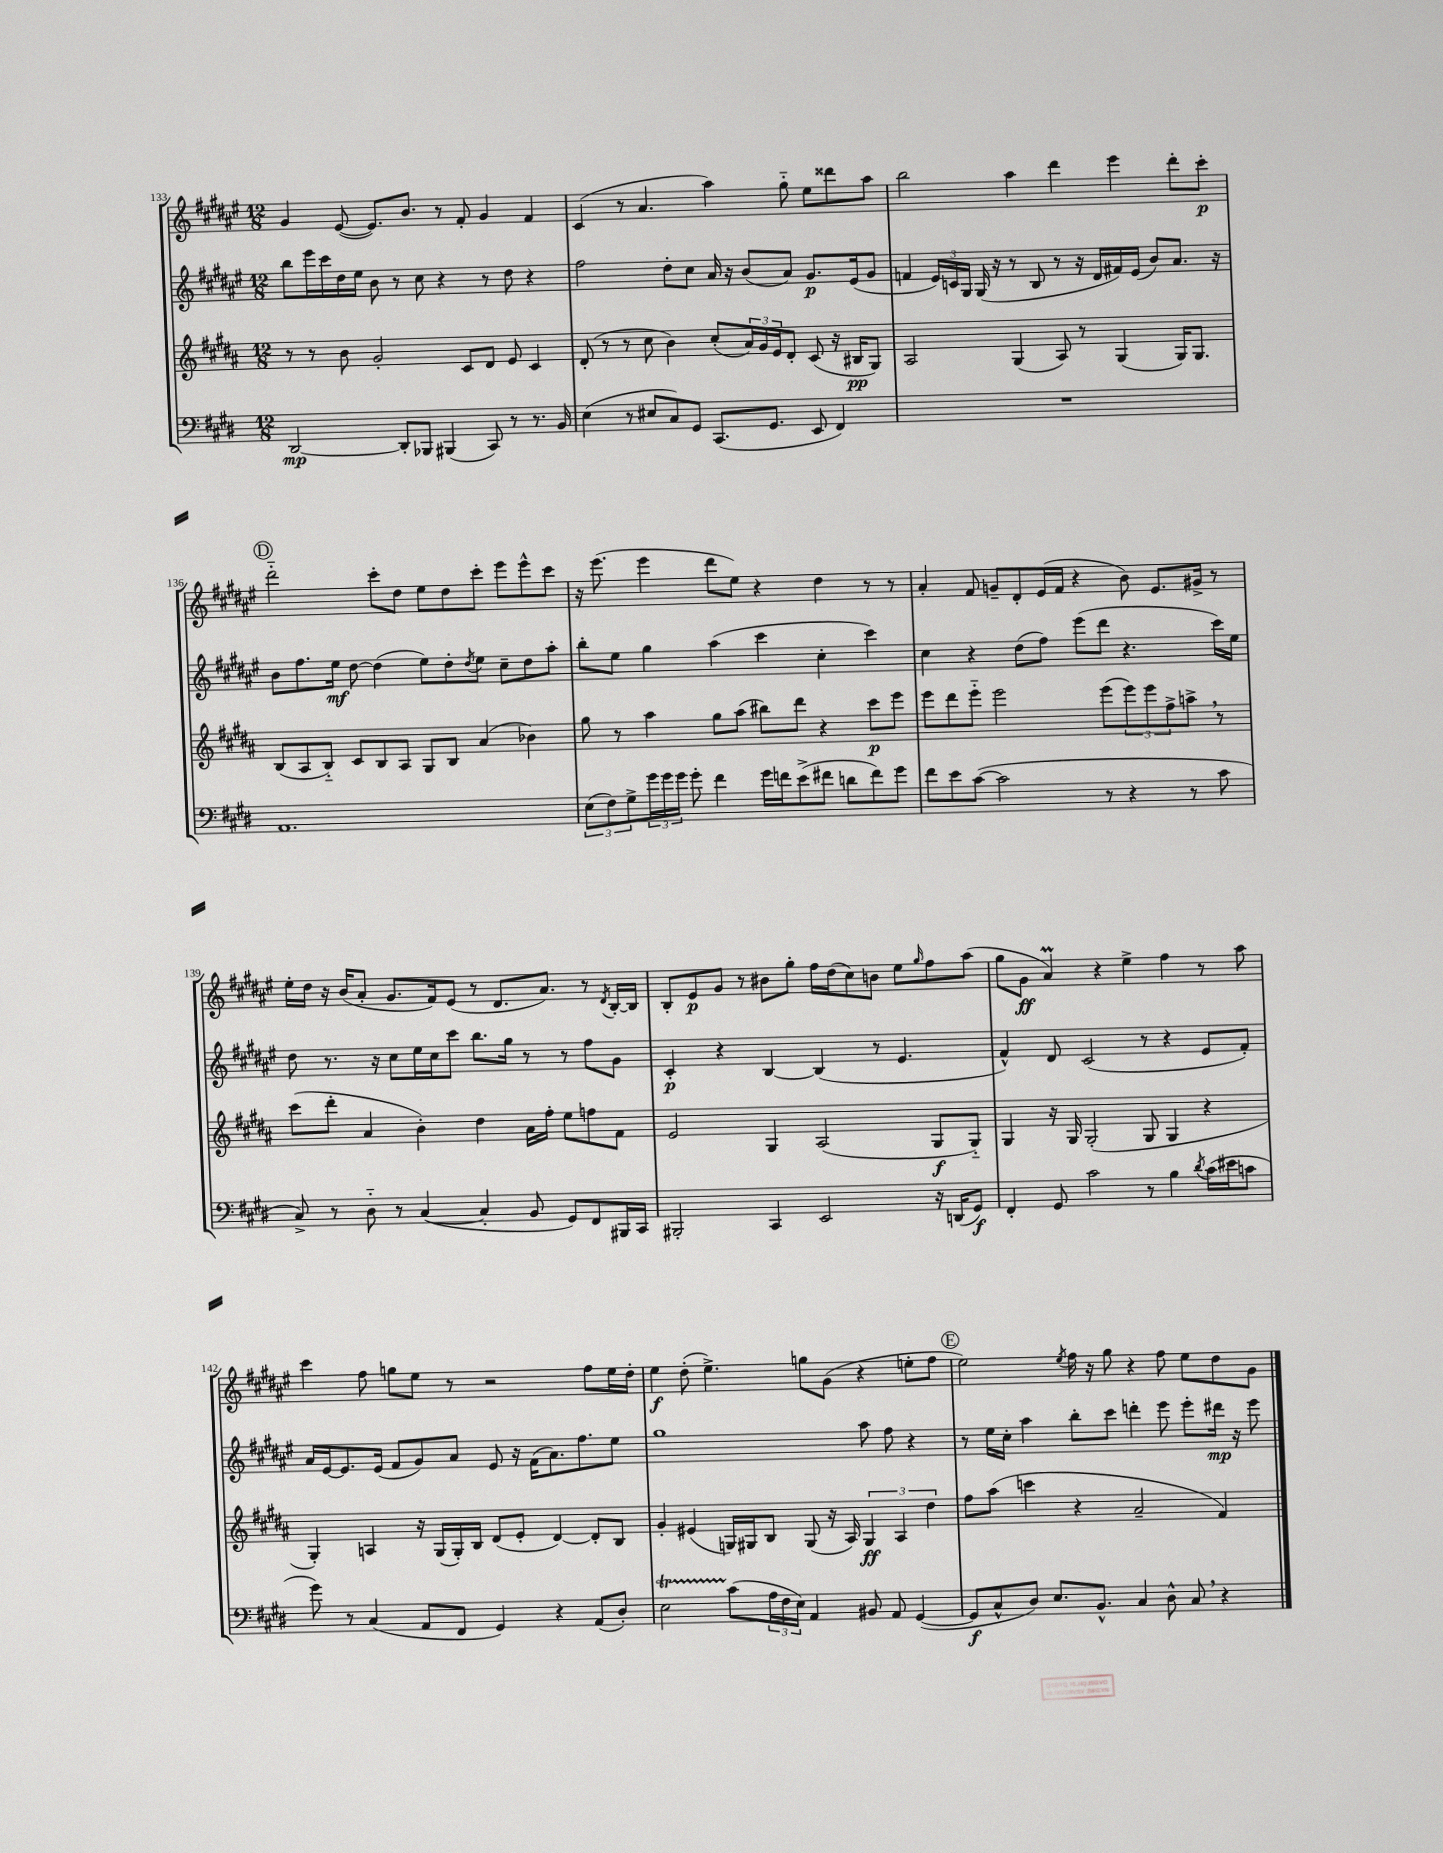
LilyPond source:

<<
\new StaffGroup <<
\new Staff = "s0" {
    \clef treble \key fis \major \numericTimeSignature \time 12/8
    gis'4 eis'8~( eis'8.) b'8. r8 fis'8-. gis'4 fis'4 |
    cis'4( r8 ais'4. ais''4) gis''8-_ eis''8 disis'''8 ais''8 |
    b''2 ais''4 dis'''4 eis'''4 dis'''8-. cis'''8-.\p |
    \mark \markup { \circle "D" } dis'''2-_ cis'''8-. dis''8 eis''8 dis''8 cis'''8-. eis'''8 eis'''8-^ cis'''8 |
    r16 eis'''8.( eis'''4 dis'''8 eis''8) r4 dis''4 r8 r8 |
    ais'4-. fis'8 g'8-- dis'8-. eis'16( fis'16 r4 b'8) eis'8. gis'16-> r8 |
    eis''16-. dis''16 r16 b'16( ais'8-. gis'8. fis'16) eis'8( r8 dis'8. ais'8.) r8 \acciaccatura { dis'8 } b16~-. b16 |
    b8-. eis'8\p gis'8 r8 bis'8 gis''8-. fis''16 dis''16( cis''8) b'8 eis''8 \grace { gis''16 } fis''8 ais''8( |
    gis''8 gis'8\ff ais'4\prall) r4 eis''4-> fis''4 r8 ais''8 |
    cis'''4 fis''8 g''8 eis''8 r8 r2 fis''8 eis''16 dis''16-. |
    eis''4\f dis''8-.( eis''4.->) g''8 gis'8( r4 e''8-. fis''8 |
    \mark \markup { \circle "E" } eis''2) \acciaccatura { eis''8 } fis''16 r16 gis''8 r4 fis''8 eis''8 dis''8 gis'8 \bar "|." |
}
\new Staff = "s1" {
    \clef treble \key fis \major \numericTimeSignature \time 12/8
    b''8 eis'''16 cis'''16 dis''16 eis''16 b'8 r8 cis''8 r4 r8 dis''8 r4 |
    fis''2 dis''8-. cis''8 ais'16 r16 b'8( ais'8) gis'8.\p eis'16( gis'8 |
    f'4 \tuplet 3/2 { eis'16) c'16 gis16 } gis16( r16 r8 b8 r8 r16 dis'16 fis'16) eis'16( b'8) ais'8. r16 |
    \mark \markup { \circle "D" } b'8 fis''8. eis''16\mf dis''8~ dis''4( eis''8) dis''8-. \acciaccatura { dis''8 } eis''8 cis''8-- dis''8 ais''8-. |
    b''8-. eis''8 gis''4 ais''4( cis'''4 cis''4-. cis'''4) |
    cis''4 r4 dis''8( fis''8) eis'''8( dis'''8 r4. cis'''16) eis''16 |
    dis''8 r8. r16 cis''8 eis''16 cis''16 cis'''8 b''8. gis''16 r8 r8 fis''8 gis'8 |
    cis'4-.\p r4 b4~ b4( r8 eis'4. |
    fis'4-^) dis'8 cis'2( r8 r4 eis'8 fis'8-.) |
    ais'16 eis'16~ eis'8. eis'16( fis'8 gis'8) ais'8 eis'8 r16 fis'16( ais'8.) fis''8. eis''8 |
    gis''1 ais''8 fis''8 r4 |
    \mark \markup { \circle "E" } r8 eis''16 cis''16-. ais''4 b''8-. cis'''8 d'''4-. eis'''8 eis'''8-. dis'''16\mp r16 eis'''8 \bar "|." |
}
\new Staff = "s2" {
    \clef treble \key b \major \numericTimeSignature \time 12/8
    r8 r8 b'8 gis'2-. cis'8 dis'8 e'8 cis'4 |
    dis'8-.( r8 r8 cis''8 b'4) cis''8-.( \tuplet 3/2 { ais'16) gis'16 e'16 } dis'8-. cis'8( r16 bis16\pp gis8) |
    ais2 gis4( ais8) r8 gis4( gis16) gis8. |
    \mark \markup { \circle "D" } b8( ais8 b8-_) cis'8 b8 ais8 gis8 b8 ais'4( bes'4) |
    gis''8 r8 ais''4 gis''8 ais''8( bis''8) dis'''8 r4 cis'''8\p e'''8 |
    e'''8 dis'''8 e'''8-_ e'''2 e'''8( \tuplet 3/2 { e'''8) e'''8 fis''8-> } a''8-> \breathe r8 |
    cis'''8( dis'''8-. ais'4 b'4-.) dis''4 ais'16 fis''16-. e''8 f''8 fis'8 |
    e'2 gis4 ais2( gis8\f gis8-_) |
    gis4 r16 gis16 gis2-.( gis8 gis4 r4 |
    gis4-.) a4 r16 gis16( gis16-.) b16 dis'8( e'8-. dis'4~) dis'8-. b8 |
    gis'4-. eis'4( g16) gis16 b8 gis8( r16 ais16) \tuplet 3/2 { gis4\ff ais4 dis''4 } |
    \mark \markup { \circle "E" } fis''8 ais''8( c'''4 r4 ais'2-- fis'4) \bar "|." |
}
\new Staff = "s3" {
    \clef bass \key e \major \numericTimeSignature \time 12/8
    dis,2~\mp dis,8-. bes,,8 bis,,4( cis,8) r8 r8. b,16 |
    e4( r8 eis8 cis8) gis,8 cis,8.( gis,8. e,8 fis,4) |
    R1. |
    \mark \markup { \circle "D" } a,1. |
    \tuplet 3/2 { e8( fis8) gis8-> } \tuplet 3/2 { gis'16 gis'16 gis'16 } gis'8-. fis'4 gis'16 f'16 e'8->( fis'8 d'8 fis'8) gis'8 |
    fis'8 e'8 cis'8~( cis'2 r8 r4 r8 cis'8 |
    cis8->) r8 dis8-_ r8 cis4~( cis4-. b,8 gis,8) fis,8 bis,,16 cis,16 |
    bis,,2-. cis,4 e,2 r16 d,16( gis,8\f) |
    fis,4-. gis,8 cis'2 r8 b4 \acciaccatura { dis'8 } cis'16( eis'16 c'8 |
    gis'8) r8 cis4( a,8 fis,8 gis,4) r4 a,8( dis8-.) |
    e2\startTrillSpan cis'8\stopTrillSpan( \tuplet 3/2 { a16 fis16 e16) } a,4 bis,8 a,8 gis,4~( |
    \mark \markup { \circle "E" } gis,8\f cis8-^ dis8) e8. b,8.-^ cis4 dis8-^ cis8 \breathe r4 \bar "|." |
}
>>
>>
\layout { \context { \Score currentBarNumber = #133 } }
